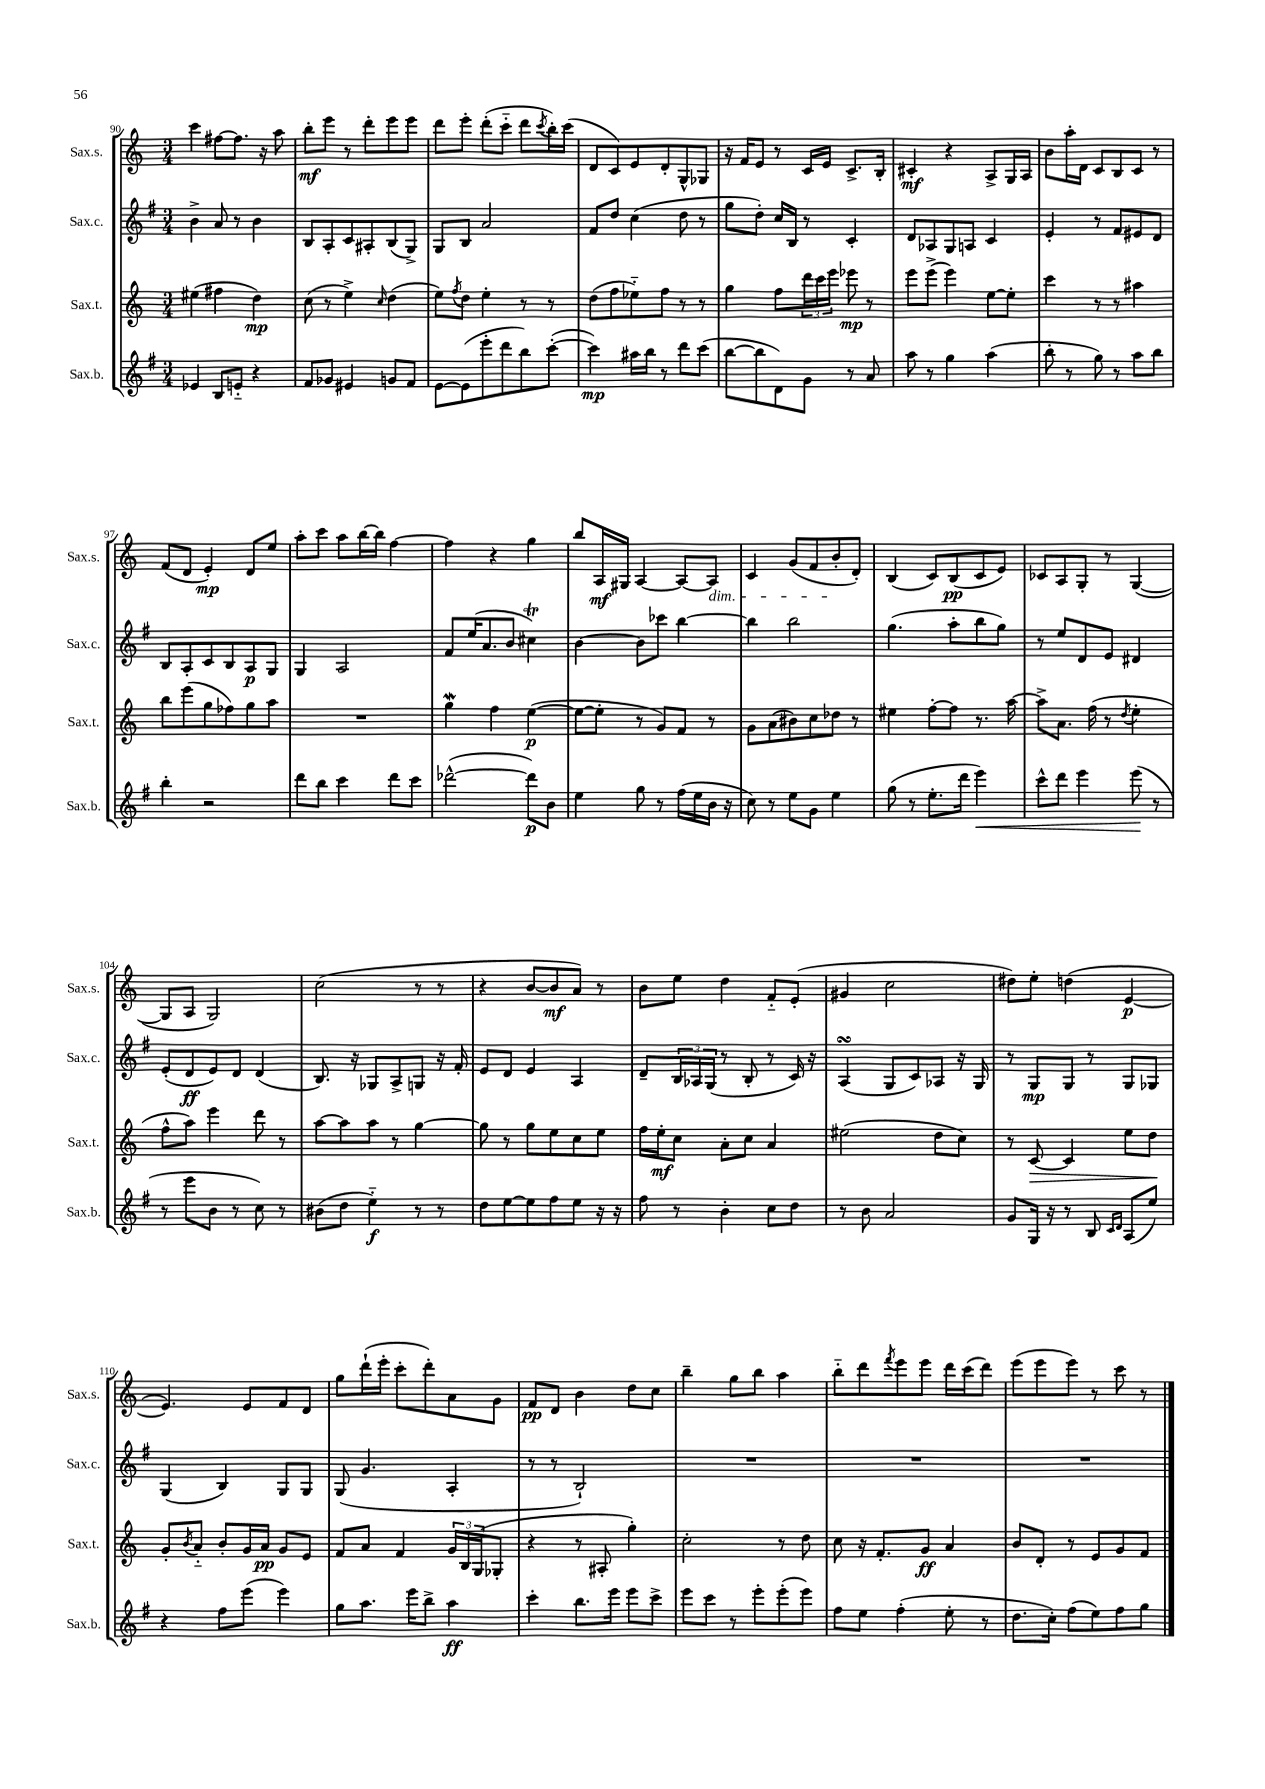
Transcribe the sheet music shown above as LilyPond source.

<<
\new StaffGroup <<
\new Staff = "s0" \with { instrumentName = "Sax.s." shortInstrumentName = "Sax.s." } {
    \clef treble \key c \major \numericTimeSignature \time 3/4
    c'''4 fis''8~ fis''8. r16 a''8 |
    b''8-.\mf e'''8 r8 d'''8-. e'''8 e'''8 |
    d'''8 e'''8-. d'''8-.( c'''8-_ d'''8 \acciaccatura { c'''8 } b''16-.) c'''16( |
    d'8 c'8) e'8 d'8-. g8-^ ges8 |
    r16 f'16 e'8 r8 c'16 e'16 c'8.-> b16-. |
    cis'4-.\mf r4 a8-> g16 a16 |
    b'8 a''16-. d'16 c'8 b8 c'8 r8 |
    f'8( d'8 e'4-.\mp) d'8 e''8 |
    a''8-. c'''8 a''8 b''16~ b''16 f''4~ |
    f''4 r4 g''4 |
    b''8 a16\mf gis16 a4~ a8~ a8\dim |
    c'4 g'8( f'8 b'8-.\! d'8-.) |
    b4( c'8) b8\pp( c'8 e'8) |
    ces'8 a8 g8-. r8 g4~( |
    g8 a8 g2) |
    c''2( r8 r8 |
    r4 b'8~ b'8\mf a'8) r8 |
    b'8 e''8 d''4 f'8-_ e'8-.( |
    gis'4 c''2 |
    dis''8) e''8-. d''4( e'4~\p |
    e'4.) e'8 f'8 d'8 |
    g''8 d'''16-!( e'''16-. c'''8-. d'''8-.) a'8 g'8 |
    f'8\pp d'8 b'4 d''8 c''8 |
    b''4-- g''8 b''8 a''4 |
    b''8-_ d'''8 \acciaccatura { f'''8 } e'''8 e'''8 d'''16 c'''16( d'''8) |
    e'''8( e'''8 e'''8) r8 c'''8 r8 \bar "|." |
}
\new Staff = "s1" \with { instrumentName = "Sax.c." shortInstrumentName = "Sax.c." } {
    \clef treble \key g \major \numericTimeSignature \time 3/4
    b'4-> a'8 r8 b'4 |
    b8 a8-. c'8 ais8-. b8( g8->) |
    g8 b8 a'2 |
    fis'8 d''8 c''4( d''8 r8 |
    g''8 d''8-.) c''16 b16 r8 c'4-. |
    d'8 aes8 g8 a8 c'4 |
    e'4-. r8 fis'8 eis'8 d'8 |
    b8 a8-. c'8 b8 a8\p g8 |
    g4 a2 |
    fis'8 e''16( a'8. b'8 cis''4\trill) |
    b'4~ b'8 ces'''8 b''4~ |
    b''4 b''2 |
    g''4.( a''8-. b''8 g''8) |
    r8 e''8 d'8 e'8 dis'4 |
    e'8-.( d'8\ff e'8) d'8 d'4( |
    b8.) r16 ges8 a8-> g8 r16 fis'16-. |
    e'8 d'8 e'4 a4 |
    d'8-- \tuplet 3/2 { b16 aes16 g16( } r8 b8-. r8 c'16) r16 |
    a4\turn( g8 c'8) aes8 r16 g16 |
    r8 g8\mp g8 r8 g8 ges8 |
    g4( b4) g8 g8 |
    g8( g'4. a4-. |
    r8 r8 b2-!) |
    R2. |
    R2. |
    R2. \bar "|." |
}
\new Staff = "s2" \with { instrumentName = "Sax.t." shortInstrumentName = "Sax.t." } {
    \clef treble \key c \major \numericTimeSignature \time 3/4
    eis''4( fis''4 d''4\mp) |
    c''8( r8 e''4->) \grace { c''16 } d''4( |
    e''8) \acciaccatura { f''8 } d''8 e''4-. r8 r8 |
    d''8( f''8 ees''8-_) f''8 r8 r8 |
    g''4 f''8 \tuplet 3/2 { d'''16 c'''16 e'''16 } ees'''8\mp r8 |
    e'''8 e'''8->( e'''4) e''8~ e''8-. |
    c'''4 r8 r8 ais''4 |
    b''8 e'''8( g''8 fes''8) g''8 a''8 |
    R2. |
    g''4\mordent f''4 e''4~\p( |
    e''8~ e''8-. r8 g'8) f'8 r8 |
    g'8 a'8( bis'8) c''8 des''8 r8 |
    eis''4 f''8~-. f''8 r8. a''16~ |
    a''8-> a'8. f''16( r8 \acciaccatura { d''8 } e''4-. |
    f''8-^ a''8) e'''4 d'''8 r8 |
    a''8~ a''8 a''8 r8 g''4~ |
    g''8 r8 g''8 e''8 c''8 e''8 |
    f''16 e''16-.\mf c''8 a'8-. c''8 a'4 |
    eis''2( d''8 c''8) |
    r8 c'8~\> c'4 e''8 d''8\! |
    g'8-. \acciaccatura { b'8 } a'8-_ b'8-. g'16 a'16\pp g'8 e'8 |
    f'8 a'8 f'4 \tuplet 3/2 { g'16 b16 g16( } ges8-. |
    r4 r8 ais8-. g''4-.) |
    c''2-. r8 d''8 |
    c''8 r16 f'8.-. g'8\ff a'4 |
    b'8 d'8-. r8 e'8 g'8 f'8 \bar "|." |
}
\new Staff = "s3" \with { instrumentName = "Sax.b." shortInstrumentName = "Sax.b." } {
    \clef treble \key g \major \numericTimeSignature \time 3/4
    ees'4 b8 e'8-_ r4 |
    fis'8 ges'8 eis'4 g'8 fis'8 |
    e'8~ e'8( e'''8-. d'''8 b''8) c'''8~-.( |
    c'''4\mp) ais''16 b''16 r8 d'''8 c'''8( |
    b''8~ b''8 d'8) g'8 r8 a'8 |
    a''8 r8 g''4 a''4( |
    b''8-. r8 g''8) r8 a''8 b''8 |
    b''4-. r2 |
    d'''8 b''8 c'''4 d'''8 c'''8 |
    des'''2~-^( des'''8\p) b'8 |
    e''4 g''8 r8 fis''16( e''16 b'16 r16 |
    c''8) r8 e''8 g'8 e''4 |
    g''8( r8 e''8.-. d'''16 e'''4\<) |
    c'''8-^ d'''8 e'''4 e'''8\!( r8 |
    r8 e'''8 b'8 r8 c''8) r8 |
    bis'8( d''8 e''4-_\f) r8 r8 |
    d''8 e''8~ e''8 fis''8 e''8 r16 r16 |
    fis''8 r8 b'4-. c''8 d''8 |
    r8 b'8 a'2 |
    g'8 g16 r16 r8 b8 \grace { c'16 d'16 } a8( e''8) |
    r4 fis''8 e'''8( e'''4) |
    g''8 a''8. e'''16 b''8-> a''4\ff |
    c'''4-. b''8. e'''16 e'''8 c'''8-> |
    e'''8 c'''8 r8 e'''8-. e'''8-.( e'''8) |
    fis''8 e''8 fis''4-.( e''8-. r8 |
    d''8. c''16-.) fis''8( e''8) fis''8 g''8 \bar "|." |
}
>>
>>
\layout { \context { \Score currentBarNumber = #90 } }
